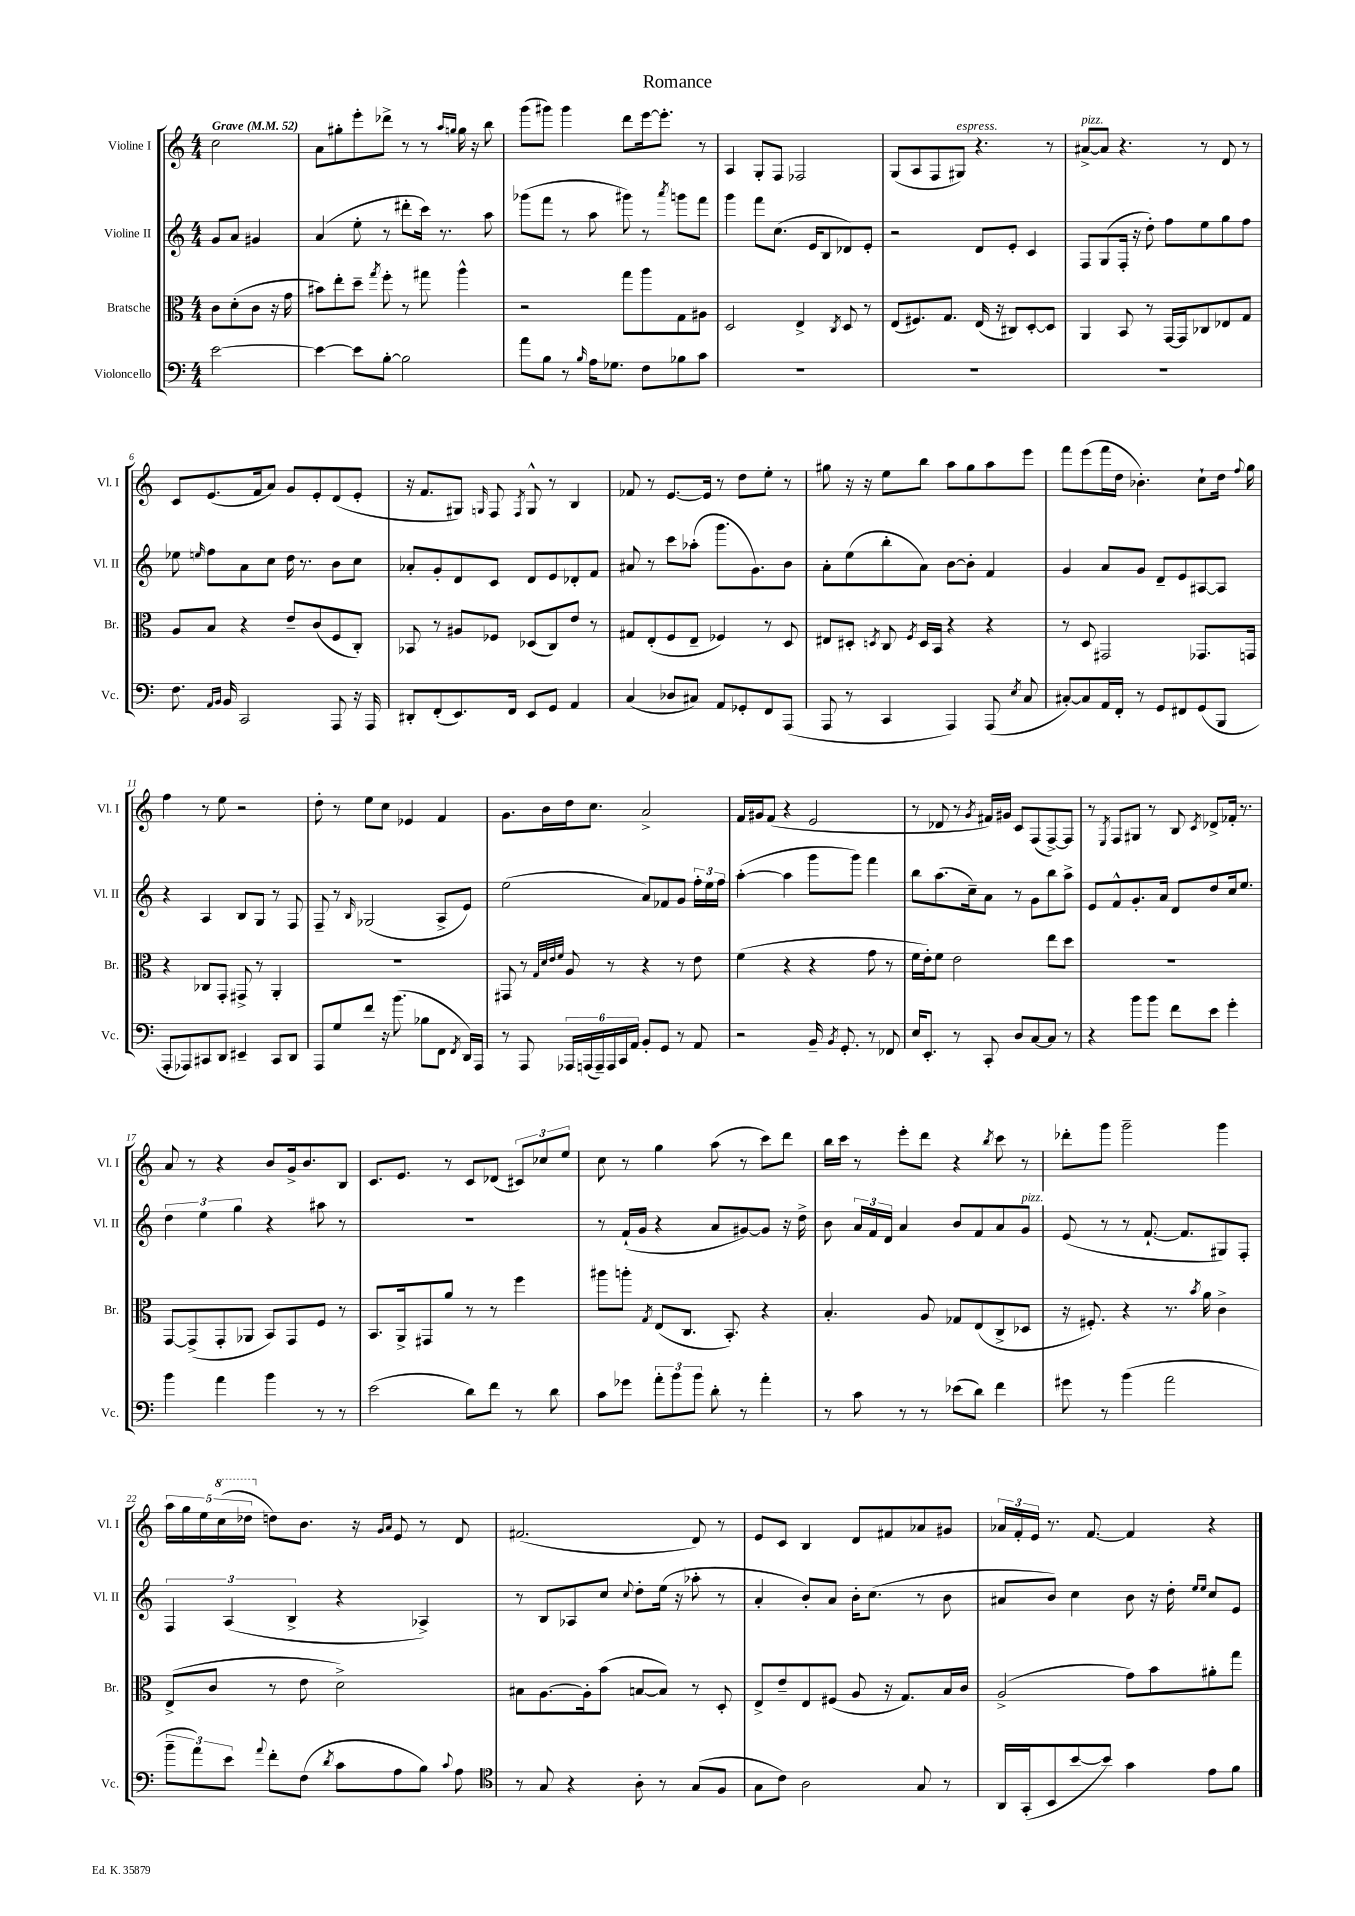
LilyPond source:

\header { title = "Romance" }
<<
\new StaffGroup <<
\new Staff = "s0" \with { instrumentName = "Violine I" shortInstrumentName = "Vl. I" } {
    \clef treble \key c \major \numericTimeSignature \time 4/4 \partial 2 \tempo "Grave" 4 = 52
    \autoBeamOff c''2 |
    a'8[ gis''8-. e'''8-. des'''8]-> r8 r8 \grace { a''16[ g''16] } g''16 r16 b''8 |
    g'''8[( gis'''8]) gis'''4 d'''8[ e'''16~ e'''8.]-. r8 |
    a4 g8[-. f8] fes2 |
    g8[( a8 f8 gis8]^\markup { \italic "espress." }) r4. r8 |
    ais'8[~->^\markup { \italic "pizz." } ais'8] r4. r8 d'8 r8 |
    c'8[ e'8.( f'16 a'8]) g'8[ e'8-. d'8( e'8]-. |
    r16 f'8.[ gis8]) \grace { g16 } f8 \acciaccatura { f8 } g8-^ r8 b4 |
    fes'8 r8 e'8.[~ e'16] r8 d''8[ e''8]-. r8 |
    gis''8 r16 r16 e''8[ b''8] a''8[ gis''8 a''8 e'''8] |
    f'''8[ e'''8( f'''16 d''16] bes'4.-.) c''8[-! d''16] \appoggiatura { f''8 } g''16 |
    f''4 r8 e''8 r2 |
    d''8-. r8 e''8[ c''8] ees'4 f'4 |
    g'8.[ b'16 d''16 c''8.] a'2-> |
    f'16[ gis'16 f'8]( r4 e'2 |
    r8 des'8 r8 \acciaccatura { g'8 } fis'16[) gis'16] c'8[ f8( f8~->) f8] |
    r8 \acciaccatura { e8 } f8[ gis8] r8 b8 \acciaccatura { c'8 } des'8[-> fes'16]-. r8. |
    a'8 r8 r4 b'8[ g'16-> b'8. b8] |
    c'8.[ e'8.] r8 c'8[ des'8]( \tuplet 3/2 { cis'8[) ces''8 e''8] } |
    c''8 r8 g''4 a''8( r8 c'''8[) d'''8] |
    b''16[ c'''16] r8 e'''8[-. d'''8] r4 \acciaccatura { b''8 } c'''8 r8 |
    des'''8[-. g'''8] g'''2-- g'''4 |
    \tuplet 5/4 { a''16[ g''16 e''16 \ottava #1 c'''16( des'''16] \ottava #0 } d''!8[) b'8.] r16 \grace { g'16[ a'16] } e'8 r8 d'8 |
    fis'2.( d'8) r8 |
    e'8[ c'8] b4 d'8[ fis'8 aes'8 gis'8] |
    \tuplet 3/2 { aes'16[ f'16-. e'16] } r8. f'8.~ f'4 r4 \bar "|." |
}
\new Staff = "s1" \with { instrumentName = "Violine II" shortInstrumentName = "Vl. II" } {
    \clef treble \key c \major \numericTimeSignature \time 4/4 \partial 2
    \autoBeamOff g'8[ a'8] gis'4 |
    a'4( e''8-. r8 dis'''8[-. c'''16]) r8. a''8 |
    ges'''8[( f'''8] r8 a''8 gis'''8) r8 \acciaccatura { a'''8 } g'''8[ f'''8] |
    g'''4 f'''8[ c''8.]( e'16[ b8 des'8) e'8]-. |
    r2 d'8[ e'8]-. c'4 |
    f8[ g8( f16]-. r16 d''8-.) f''8[ e''8 g''8 f''8] |
    ees''8 \grace { e''16 } f''8[ a'8 c''8] d''16 r8. b'8[ c''8] |
    aes'8[-. g'8-. d'8 c'8] d'8[ e'8 des'8-. f'8] |
    ais'8 r8 c'''8[ aes''8]-.( g'''8.[ g'8.) b'8] |
    a'8[-. e''8( b''8-. a'8]) b'8[~ b'8]-. f'4 |
    g'4 a'8[ g'8] d'8[-- e'8 ais8~ ais8] |
    r4 a4 b8[ g8] r8 f8 |
    f8-- r8 \grace { b16 } ges2( a8[-> e'8]) |
    e''2( a'8[) fes'8 g'8] \tuplet 3/2 { f''16[-. e''16 f''16] } |
    a''4~-.( a''4 g'''8[ g'''8]) f'''4 |
    b''8[ a''8.( c''16--) a'8] r8 g'8[ b''8 a''8]-> |
    e'8[ f'8-^ g'8.-. a'16] d'8[ d''8 c''16 e''8.] |
    \tuplet 3/2 { d''4 e''4 g''4 } r4 ais''8 r8 |
    R1 |
    r8 f'16[-!( g'16] r4 a'8[ gis'8~) gis'8] r16 d''16-> |
    b'8 \tuplet 3/2 { a'16[ f'16 d'16] } a'4 b'8[ f'8 a'8 g'8]^\markup { \italic "pizz." } |
    e'8( r8 r8 f'8.~-! f'8.[ gis8) f8]-. |
    \tuplet 3/2 { f4 a4( b4-> } r4 aes4->) |
    r8 b8[ aes8 c''8] \appoggiatura { c''8 } d''8[-. e''16]( r16 aes''8-. r8 |
    a'4-. b'8[-.) a'8] b'16[-. c''8.]( r8 b'8 |
    ais'8[ b'8]) c''4 b'8 r16 d''16-. \grace { e''16[ e''16] } c''8[ e'8] \bar "|." |
}
\new Staff = "s2" \with { instrumentName = "Bratsche" shortInstrumentName = "Br." } {
    \clef alto \key c \major \numericTimeSignature \time 4/4 \partial 2
    \autoBeamOff c'8[ d'8-.( c'8] r16 g'16 |
    bis'8[) e''8-. d''8]-- \acciaccatura { g''8 } f''8-. r8 gis''8 a''4-^ |
    r2 g''8[ a''8 g8 ais8] |
    d2 e4-> \acciaccatura { c8 } d8 r8 |
    e8[( fis8.) g8.] e16( r16 cis8[) d8~-. d8] |
    a,4 b,8 r8 g,16[~ g,16 ces8 ees8 g8] |
    a8[ b8] r4 e'8[-- c'8( f8 c8]-.) |
    bes,8 r8 ais8[ fes8] des8[( c8) e'8] r8 |
    gis8[ e8-.( f8 e8]-- fes4) r8 d8 |
    eis8[ dis8]-. \acciaccatura { d8 } c8 \acciaccatura { f8 } d16[ b,16] r4 r4 |
    r8 d8 gis,2 ges,8.[ g,16] |
    r4 ces8[ g,8]-. gis,8-> r8 a,4-. |
    R1 |
    gis,8 r8 \grace { g32[ d'32 e'32 f'32] } a8 r8 r4 r8 e'8 |
    f'4( r4 r4 g'8 r8 |
    f'16[ e'16-.) f'8] e'2 e''8[ d''8] |
    R1 |
    g,8[~ g,8->( g,8-. aes,8] b,8[) g,8 f8] r8 |
    b,8.[ a,16-> gis,8 a'8] r8 r8 f''4 |
    ais''8[ a''8]-. \acciaccatura { g8 } e8[( c8.] b,8.-.) r4 |
    b4.-. a8 ges8[ e8( c8-> des8] |
    r16 fis8.-.) r4 r8. \acciaccatura { b'8 } a'16 c'4-> |
    e8[->( c'8] r8 e'8 d'2->) |
    bis8[ a8.~ a16-. b'8]( b8[~ b8]) r8 d8-. |
    e8[-> e'8-- e8 fis8]( a8 r16 g8.[) b16 c'16] |
    a2->( g'8[) b'8 ais'8-. g''8] \bar "|." |
}
\new Staff = "s3" \with { instrumentName = "Violoncello" shortInstrumentName = "Vc." } {
    \clef bass \key c \major \numericTimeSignature \time 4/4 \partial 2
    \autoBeamOff e'2~ |
    e'4~ e'8[ b8]~-. b2 |
    a'8[ b8] r8 \grace { b16 } a16[ ges8.] f8[ bes8 c'8] |
    R1 |
    R1 |
    R1 |
    f8. \grace { a,16[ b,16] } b,16 c,2 a,,8 r16 a,,16 |
    dis,8[-. f,8-.( e,8.) f,16] e,8[ g,8] a,4 |
    c4( des8[ cis8]) a,8[ ges,8-. f,8 a,,8]( |
    a,,8 r8 c,4 a,,4) a,,8( \acciaccatura { e8 } c8 |
    cis8[~-.) cis8 a,16 f,16]-. r8 g,8[ fis,8 g,8( b,,8] |
    a,,8[-. aes,,8) cis,8 d,8] eis,4-- cis,8[ d,8] |
    a,,8[ g8 f'8] r16 b'8.( bes8[ f,8] \acciaccatura { f,8 } d,16[) a,,16] |
    r8 a,,8 \tuplet 6/4 { aes,,16[ a,,16( a,,16--) a,,16 c,16 a,16] } b,8[-. g,8] r8 a,8 |
    r2 b,16-- \acciaccatura { b,8 } g,8.-. r8 fes,8 |
    e16[ e,8.]-. r8 c,8-. d8[ c8~ c8] r8 |
    r4 b'8[ b'8] f'8[ e'8] g'4-. |
    b'4 a'4 b'4 r8 r8 |
    e'2( d'8[) f'8] r8 d'8 |
    c'8[ ges'8] \tuplet 3/2 { a'8[-. b'8 b'8] } d'8-. r8 a'4-. |
    r8 c'8 r8 r8 ees'8[( d'8]) f'4 |
    gis'8 r8 b'4( a'2 |
    \tuplet 3/2 { b'8[-- a'8) e'8] } \appoggiatura { a'8 } f'8[-. f8]( \acciaccatura { d'8 } c'8[ a8 b8]) \appoggiatura { c'8 } a8 |
    \clef tenor r8 g8 r4 a8-. r8 g8[( f8] |
    g8[ c'8]) a2 g8 r8 |
    a,16[ g,16-.( b,8 b'8~ b'8]) g'4 e'8[ f'8] \bar "|." |
}
>>
>>
